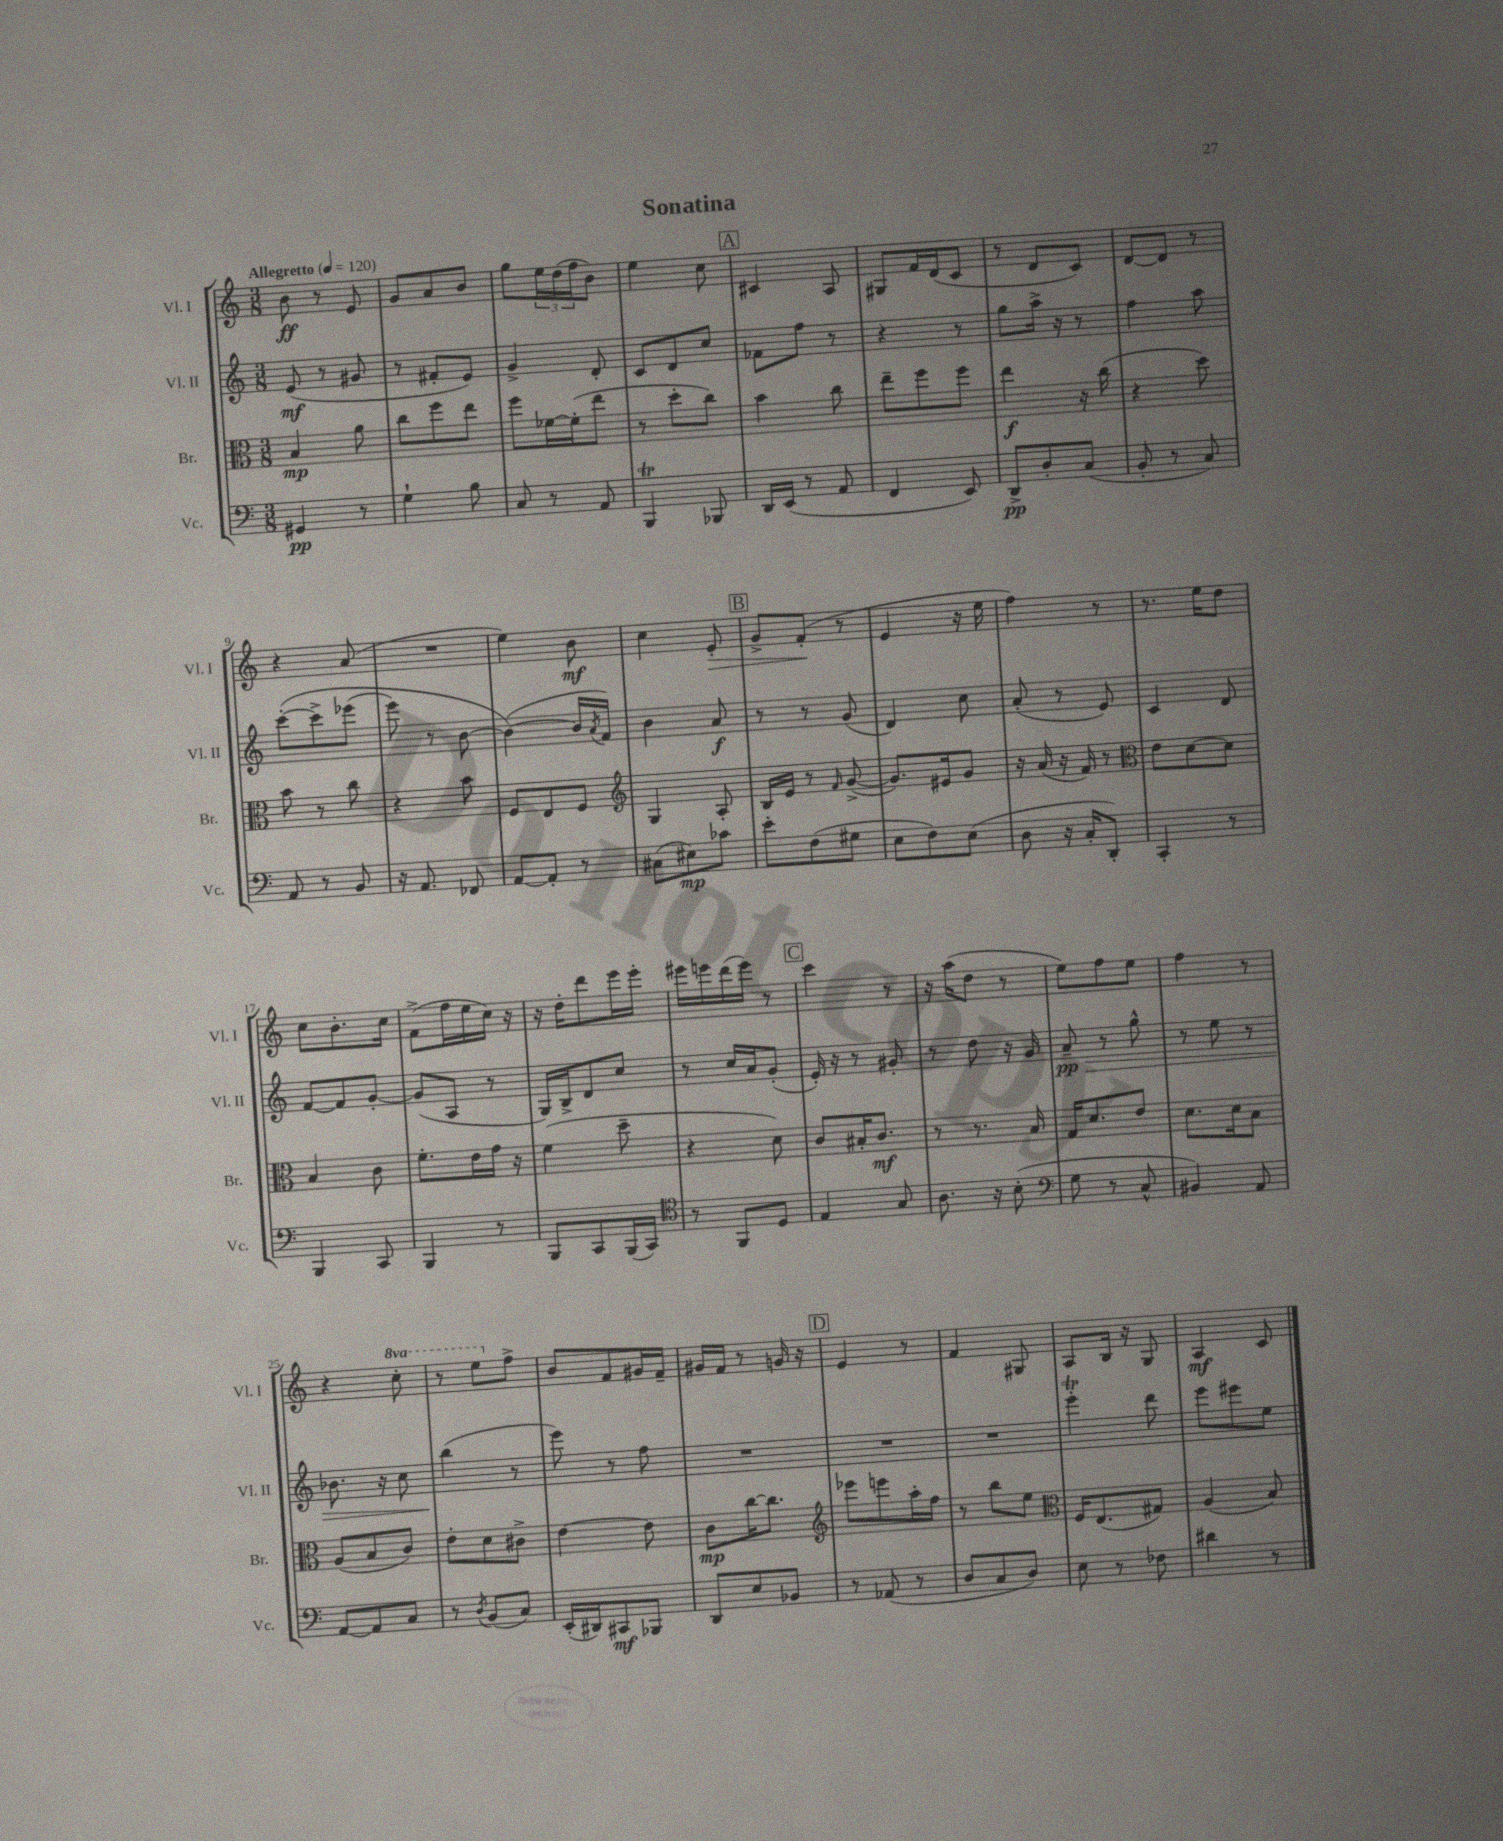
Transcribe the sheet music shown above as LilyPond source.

\header { title = "Sonatina" }
<<
\new StaffGroup <<
\new Staff = "s0" \with { instrumentName = "Vl. I" shortInstrumentName = "Vl. I" } {
    \clef treble \key c \major \numericTimeSignature \time 3/8 \set Staff.ottavationMarkups = #ottavation-simple-ordinals \tempo "Allegretto" 4 = 120
    b'8\ff r8 e'8 |
    g'8 a'8 b'8 |
    g''8 \tuplet 3/2 { e''16 d''16( f''16 } b'8) |
    e''4 c''8 |
    \mark \markup { \box "A" } cis'4 a8 |
    gis8 f'16 d'16( c'8 |
    r8 d'8 c'8) |
    d'8~ d'8 r8 |
    r4 a'8( |
    R4. |
    e''4) b'8\mf |
    c''4 e'8-.\> |
    \mark \markup { \box "B" } g'8-> f'8-.\!( r8 |
    e'4 r16 e''16 |
    f''4) r8 |
    r8. e''16 d''8 |
    c''8 b'8.-. c''16 |
    f'8->( f''16 e''16 c''16) r16 |
    r16 d''16-. d'''8 e'''16 e'''16-. |
    eis'''16 e'''16 d'''16( e'''16) r8 |
    \mark \markup { \box "C" } c'''4 r8 |
    r16 a''16( d''8 r8 |
    e''8) f''8 e''8 |
    f''4 r8 |
    r4 \ottava #1 c'''8-. |
    r8 e'''8 \ottava #0 f''8-> |
    b'8 f'8 gis'16 f'16-- |
    gis'16 f'16 r8 g'16 r16 |
    \mark \markup { \box "D" } e'4 r8 |
    f'4 gis8 |
    a8 b16 r16 g8 |
    a4\mf c'8 \bar "|." |
}
\new Staff = "s1" \with { instrumentName = "Vl. II" shortInstrumentName = "Vl. II" } {
    \clef treble \key c \major \numericTimeSignature \time 3/8
    e'8\mf( r8 gis'8 |
    r8 fis'8-. e'8) |
    g'4-> d'8-. |
    c'8 d'8 c''8 |
    \mark \markup { \box "A" } fes'8 f''8 r8 |
    r4 r8 |
    g''8 a''16-> r16 r8 |
    f''4 a''8 |
    c'''8~-.\( c'''8-> ees'''8( |
    e'''8) r8 b'8~ |
    b'4~(\) b'16 \acciaccatura { a'8 } f'16) |
    b'4 a'8\f |
    \mark \markup { \box "B" } r8 r8 g'8( |
    d'4) c''8 |
    a'8-.( r8 e'8) |
    c'4 d'8 |
    f'8~ f'8 g'8~-. |
    g'8( a8 r8 |
    g16) b16-> d'8 c''8 |
    r8 c''16 a'16 g'8-.( |
    \mark \markup { \box "C" } e'16-.) r16 r8 gis'8-. |
    r8 d''8 r16 g'16 |
    a'8--\pp\> r8 g''8-^ |
    r8 e''8 r8 |
    bes'8. r16 c''8 |
    b''4\!( r8 |
    e'''8) r8 f''8 |
    R4. |
    \mark \markup { \box "D" } R4. |
    R4. |
    e'''4-.\trill d'''8 |
    e'''8 eis'''8 e''8 \bar "|." |
}
\new Staff = "s2" \with { instrumentName = "Br." shortInstrumentName = "Br." } {
    \clef alto \key c \major \numericTimeSignature \time 3/8
    b4\mp a'8 |
    c''8 f''8 e''8 |
    f''8 fes'16~ fes'16-.( e''8 |
    r8 d''8-. c''8) |
    \mark \markup { \box "A" } b'4 c''8 |
    e''8-- f''8 f''8 |
    e''4\f r16 c''16( |
    r4 d''8) |
    b'8 r8 c''8 |
    r4 b'8 |
    f8 e8 f8 |
    \clef treble g4 a8-. |
    \mark \markup { \box "B" } b16 e'16 r8 \grace { f'16 } g'8~->( |
    g'8.) eis'16 g'8 |
    r16 a'16( r16 f'16) r8 |
    \clef alto e'8 d'8~ d'8 |
    b4 c'8 |
    f'8.-. e'16 g'16 r16 |
    f'4( d''8-- |
    r4 d'8) |
    \mark \markup { \box "C" } c'8 bis16-. c'8.\mf |
    r8 r8. b16 |
    g16 d'8. e'8 |
    d'8. d'16 b8 |
    a8( b8 c'8) |
    e'8-. d'8 cis'8-> |
    e'4~ e'8 |
    c'8\mp c''16~ c''8. |
    \mark \markup { \box "D" } \clef treble ees'''8 e'''8 a''16-. f''16 |
    r8 b''8 e''8 |
    \clef alto f16 e8.( gis8) |
    a4( b8) \bar "|." |
}
\new Staff = "s3" \with { instrumentName = "Vc." shortInstrumentName = "Vc." } {
    \clef bass \key c \major \numericTimeSignature \time 3/8
    gis,4\pp r8 |
    g4-! b8 |
    c8 r8 a,8 |
    b,,4\trill bes,,8 |
    \mark \markup { \box "A" } d,16 e,16( r8 a,8 |
    f,4 e,8) |
    d,8->\pp d8-. c8( |
    b,8-. r8 c8) |
    a,8 r8 b,8 |
    r16 a,8. fes,8 |
    a,8~ a,8-. r8 |
    cis8( eis8\mp) ces'8 |
    \mark \markup { \box "B" } e'8-. f8( gis8 |
    e8 f8) e8( |
    d8 r16 c16-. d,8-.) |
    c,4-. r8 |
    b,,4 c,8 |
    b,,4 r8 |
    b,,8 c,8 b,,16( c,16) |
    \clef tenor r8 f,8 d8 |
    \mark \markup { \box "C" } e4 g8 |
    a8. r16 b8-.( |
    \clef bass g8 r8 c8-^ |
    bis,4) a,8 |
    a,8~ a,8 c8 |
    r8 \acciaccatura { d8 } b,8( c8) |
    e,16-.( dis,16) cis,8\mf bes,,8 |
    d,8 e8 bes,8 |
    \mark \markup { \box "D" } r8 aes,8( r8 |
    d8 c8 d8) |
    e8 r8 fes8 |
    dis'4 r8 \bar "|." |
}
>>
>>
